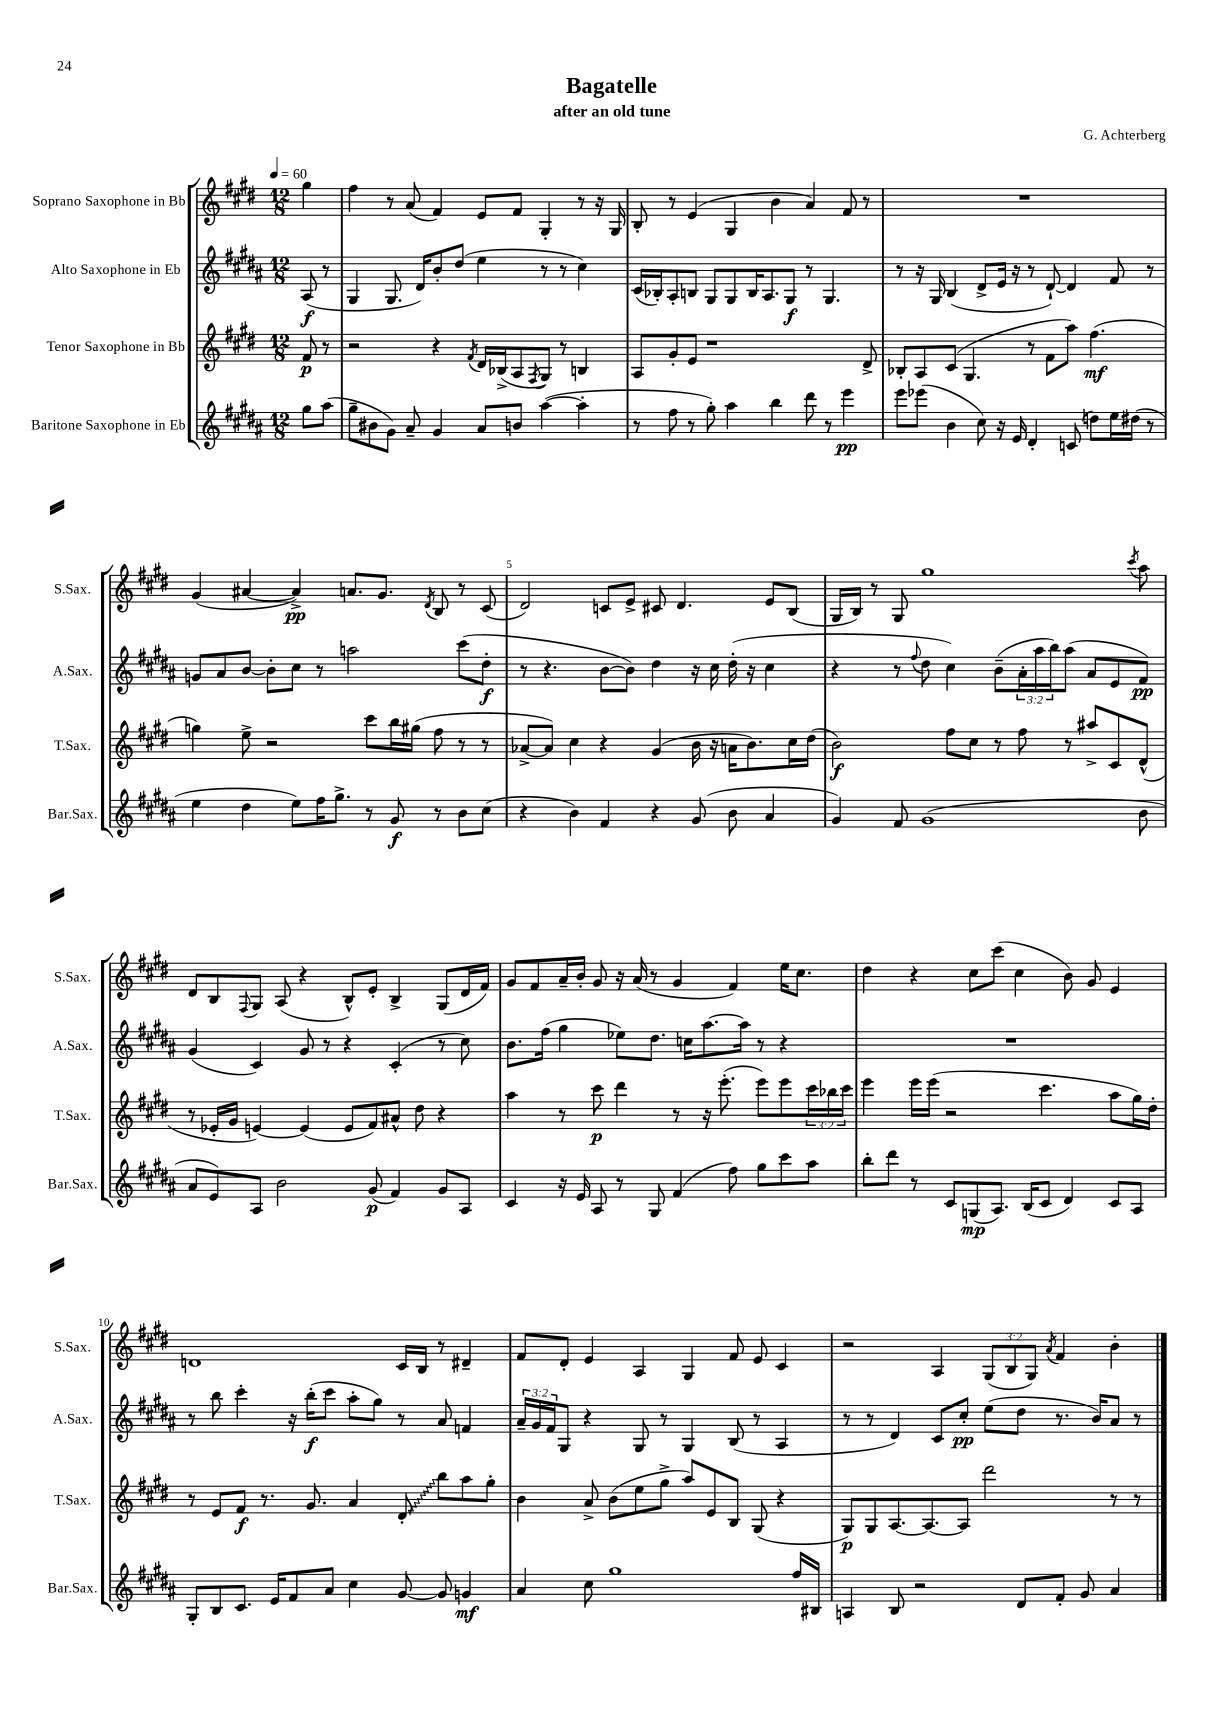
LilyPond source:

\header { title = "Bagatelle" composer = "G. Achterberg" subtitle = "after an old tune" }
<<
\new StaffGroup <<
\new Staff = "s0" \with { instrumentName = "Soprano Saxophone in Bb" shortInstrumentName = "S.Sax." } {
    \clef treble \key e \major \numericTimeSignature \time 12/8 \override Staff.TupletNumber.text = #tuplet-number::calc-fraction-text \partial 4 \tempo 4 = 60
    gis''4 |
    fis''4 r8 a'8( fis'4) e'8 fis'8 gis4-. r8 r16 gis16 |
    b8-. r8 e'4( gis4 b'4 a'4) fis'8 r8 |
    R1. |
    gis'4( ais'4~ ais'4->\pp) a'8. gis'8. \acciaccatura { dis'8 } b8 r8 cis'8( |
    dis'2) c'8 e'8-> cis'8 dis'4. e'8 b8( |
    gis16 b16) r8 gis8 gis''1 \acciaccatura { cis'''8 } a''8 |
    dis'8 b8 \appoggiatura { fis8 } gis8 a8( r4 b8-^) e'8-. b4-> gis8( dis'16 fis'16) |
    gis'8 fis'8 a'16-- b'16-. gis'8 r16 a'16( r8 gis'4 fis'4) e''16 cis''8. |
    dis''4 r4 cis''8 cis'''8( cis''4 b'8) gis'8 e'4 |
    d'1 cis'16 b16 r8 dis'4-- |
    fis'8 dis'8-. e'4 a4 gis4 fis'8 e'8 cis'4 |
    r2 a4 \tuplet 3/2 { gis8( b8 gis8) } \acciaccatura { a'8 } fis'4 b'4-. \bar "|." |
}
\new Staff = "s1" \with { instrumentName = "Alto Saxophone in Eb" shortInstrumentName = "A.Sax." } {
    \clef treble \key b \major \numericTimeSignature \time 12/8 \override Staff.TupletNumber.text = #tuplet-number::calc-fraction-text \partial 4
    ais8\f( r8 |
    gis4 gis8. dis'16) b'8-. dis''8( e''4 r8 r8 cis''4) |
    cis'16( bes16-.) ais8-. b8 gis8 gis8 b16 ais8. gis8\f r8 gis4. |
    r8 r16 gis16 b4( dis'8-> e'16 r16 r8 dis'8~-!) dis'4 fis'8 r8 |
    g'8 ais'8 b'8~ b'8-. cis''8 r8 a''2 cis'''8( dis''8-.\f |
    r8 r4. b'8~ b'8) dis''4 r16 cis''16 dis''16-.( r16 cis''4 |
    r4 r8 \appoggiatura { fis''8 } dis''8 cis''4) b'8--( \tuplet 3/2 { ais'16-. ais''16 b''16) } ais''8( ais'8 e'8 fis'8\pp) |
    gis'4( cis'4) gis'8 r8 r4 cis'4-.( r8 cis''8) |
    b'8. fis''16( gis''4 ees''8) dis''8. c''16 ais''8.~ ais''16 r8 r4 |
    R1. |
    r8 b''8 cis'''4-. r16 b''16-.\f( cis'''8 ais''8-. gis''8) r8 ais'8 f'4 |
    \tuplet 3/2 { ais'16-- gis'16 fis'16 } gis8 r4 gis8 r8 gis4 b8( r8 ais4 |
    r8 r8 dis'4) cis'8 cis''8-.\pp e''8( dis''8 r8. b'16) ais'8 r8 \bar "|." |
}
\new Staff = "s2" \with { instrumentName = "Tenor Saxophone in Bb" shortInstrumentName = "T.Sax." } {
    \clef treble \key e \major \numericTimeSignature \time 12/8 \override Staff.TupletNumber.text = #tuplet-number::calc-fraction-text \partial 4
    fis'8\p r8 |
    r2 r4 \acciaccatura { fis'8 } dis'16 bes16->( a8 \acciaccatura { fis8 } gis8) r8 b4 |
    a8 gis'8-. e'8 r1 dis'8-> |
    bes8-. a8 cis'8( gis4. r8 fis'8 a''8) fis''4.\mf( |
    g''4) e''8-> r2 cis'''8 b''16 gis''16( fis''8 r8 r8 |
    aes'8~-> aes'8) cis''4 r4 gis'4( b'16 r16 a'16 b'8.) cis''16 dis''16( |
    b'2\f) fis''8 cis''8 r8 fis''8 r8 ais''8-> cis'8 dis'8-^( |
    r8 ees'16-. gis'16 e'4~) e'4( e'8 fis'8) ais'8-^ dis''8 r4 |
    a''4 r8 cis'''8\p dis'''4 r8 r16 e'''8.-.( e'''8) e'''8 \tuplet 3/2 { cis'''16 bes''16 cis'''16 } |
    e'''4 e'''16 e'''16( r2 cis'''4. a''8 gis''16) dis''16-. |
    r8 e'8 fis'8\f r8. gis'8. a'4 \once \override Glissando.style = #'zigzag dis'8-.\glissando b''8 a''8 gis''8-. |
    b'4 a'8-> b'8( e''8 gis''8-> a''8) e'8 b8 gis8( r4 |
    gis8\p) gis8 a8.~ a8.~ a8 dis'''2 r8 r8 \bar "|." |
}
\new Staff = "s3" \with { instrumentName = "Baritone Saxophone in Eb" shortInstrumentName = "Bar.Sax." } {
    \clef treble \key b \major \numericTimeSignature \time 12/8 \partial 4
    gis''8 ais''8( |
    gis''8-- bis'8 gis'8) ais'8-- gis'4 ais'8 b'8 ais''4~( ais''4-. |
    r8 fis''8 r8 gis''8-.) ais''4 b''4 dis'''8 r8 e'''4\pp |
    e'''8 ees'''8( b'4 cis''8) r16 e'16 dis'4-. c'8( d''8) e''16 dis''16( r8 |
    e''4 dis''4 e''8) fis''16 gis''8.-> r8 gis'8\f r8 b'8 cis''8( |
    r4 b'4) fis'4 r4 gis'8( b'8 ais'4 |
    gis'4) fis'8 gis'1( b'8 |
    ais'8 e'8) ais8 b'2 gis'8\p( fis'4) gis'8 ais8 |
    cis'4 r16 e'16 ais8 r8 gis8 fis'4( fis''8) gis''8 cis'''8 ais''8 |
    b''8-. dis'''8 r8 cis'8 g8\mp( ais8.) b16( cis'8 dis'4) cis'8 ais8 |
    gis8-. b8 cis'8. e'16 fis'8 ais'8 cis''4 gis'8~ gis'8 g'4\mf |
    ais'4 cis''8 gis''1 fis''16 bis16 |
    a4 b8 r2 dis'8 fis'8-. gis'8 ais'4 \bar "|." |
}
>>
>>
\layout { \context { \Score \override BarNumber.break-visibility = ##(#f #t #t) barNumberVisibility = #(every-nth-bar-number-visible 5) } }
